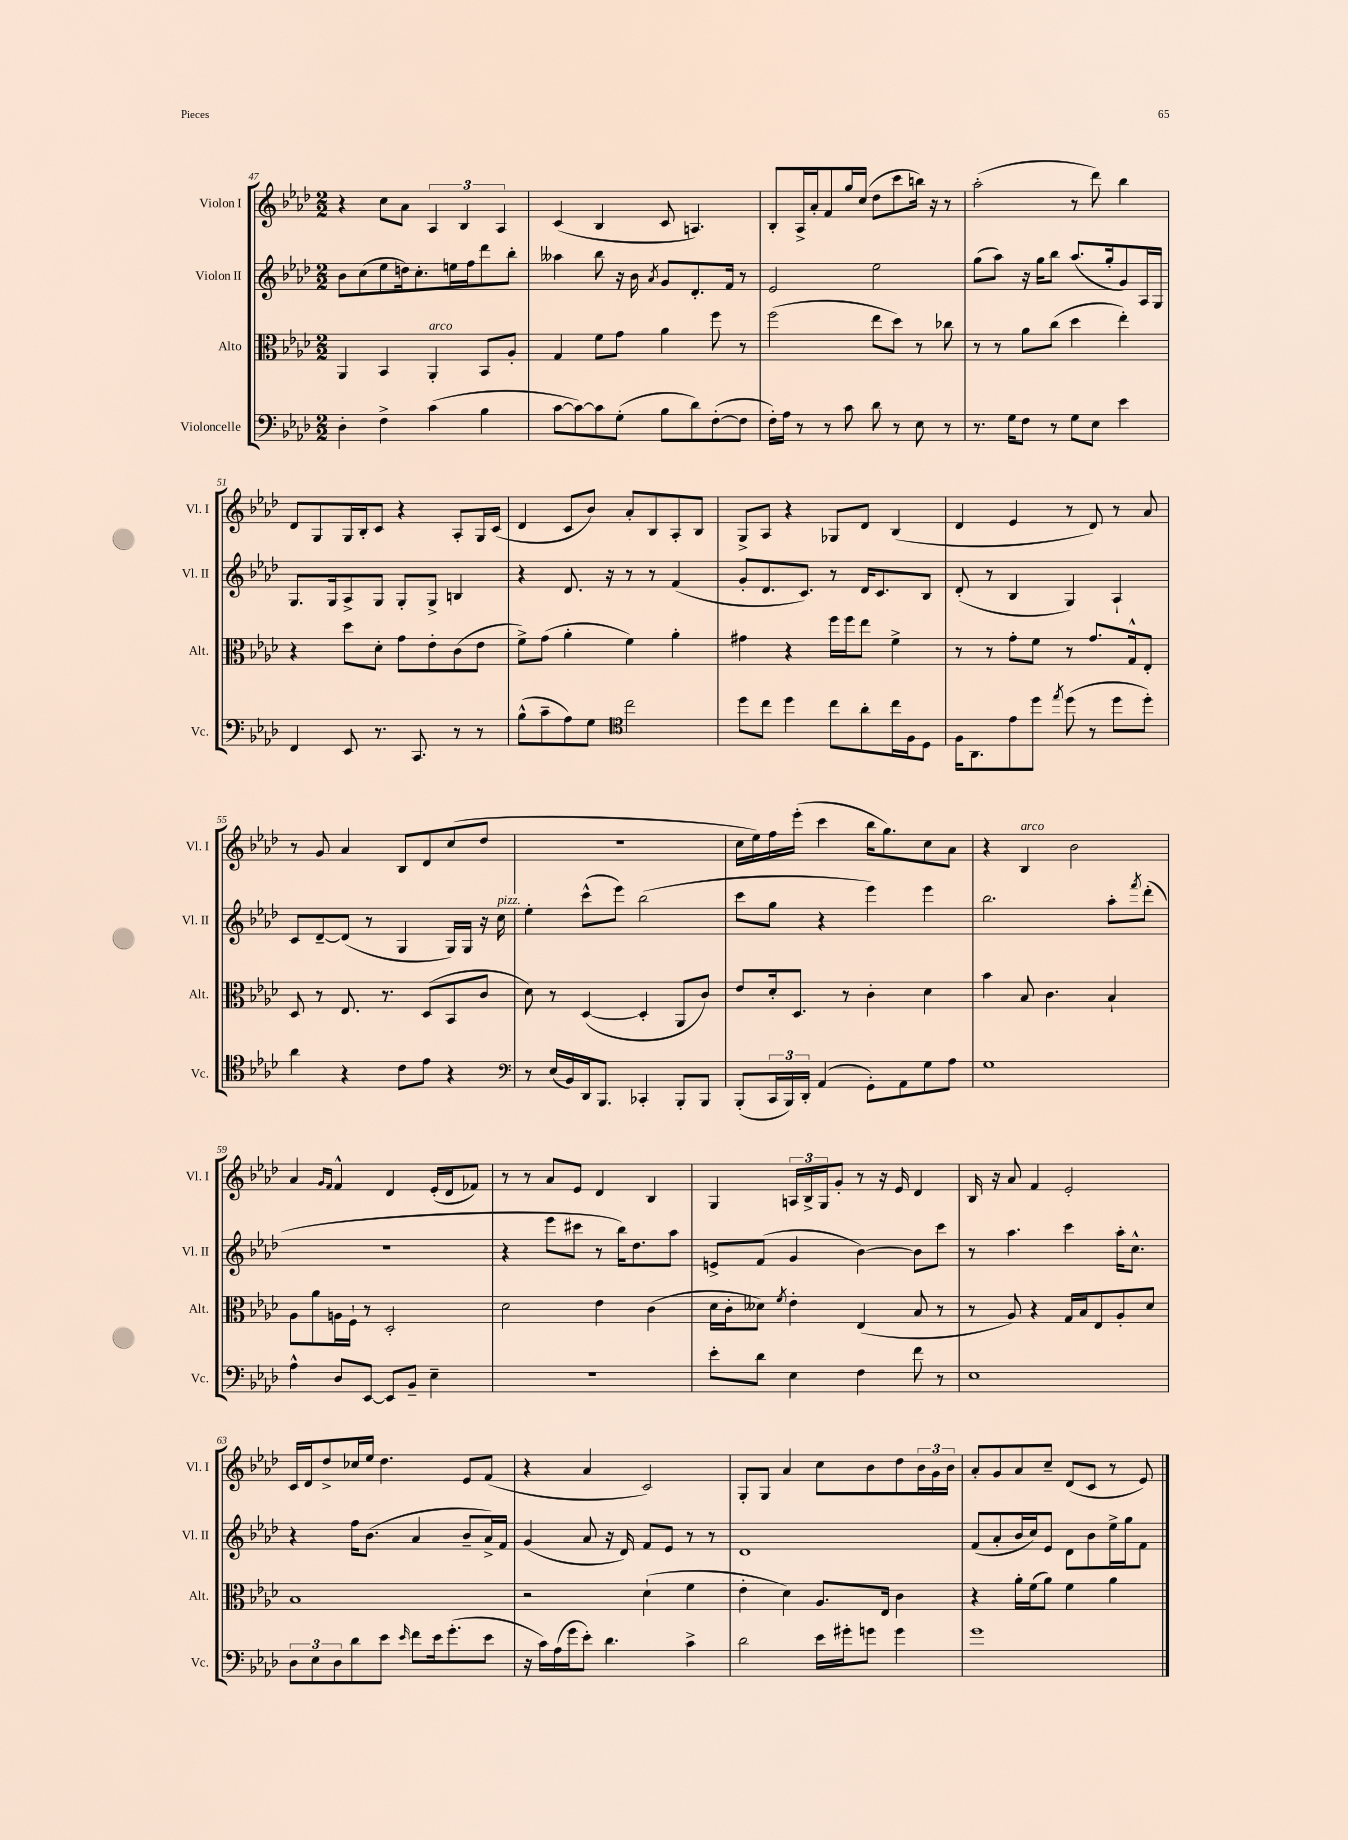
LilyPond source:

<<
\new StaffGroup <<
\new Staff = "s0" \with { instrumentName = "Violon I" shortInstrumentName = "Vl. I" } {
    \clef treble \key aes \major \numericTimeSignature \time 2/2
    r4 c''8 aes'8 \tuplet 3/2 { aes4 bes4 aes4 } |
    c'4( bes4 c'8 a4.) |
    bes8-. aes16-> aes'16-. f'8 g''16 c''16( des''8 c'''8 b''16) r16 r8 |
    aes''2-.( r8 des'''8) bes''4 |
    des'8 g8 g16 bes16-. c'8 r4 aes8-. g16 c'16( |
    des'4 c'8 bes'8) aes'8-. bes8 aes8-. bes8 |
    g8-> aes8 r4 ges8 des'8 bes4( |
    des'4 ees'4 r8 des'8) r8 aes'8 |
    r8 g'8 aes'4 bes8 des'8 c''8( des''8 |
    R1 |
    c''16 ees''16) f''16 ees'''16-.( c'''4 bes''16 g''8.) c''8 aes'8 |
    r4 bes4^\markup { \italic "arco" } bes'2 |
    aes'4 \grace { g'16 f'16 } f'4-^ des'4 ees'16-.( des'16 fes'8) |
    r8 r8 aes'8 ees'8 des'4 bes4 |
    g4 \tuplet 3/2 { a16 bes16-> g16 } g'8-. r8 r16 ees'16 des'4 |
    bes16 r16 aes'8 f'4 ees'2-. |
    c'16 des'16 des''8-> ces''16 ees''16 des''4. ees'8 f'8( |
    r4 aes'4 c'2) |
    g8-. g8 aes'4 c''8 bes'8 des''8 \tuplet 3/2 { bes'16 g'16 bes'16 } |
    aes'8-. g'8 aes'8 c''8-- des'8( c'8 r8 ees'8) \bar "|." |
}
\new Staff = "s1" \with { instrumentName = "Violon II" shortInstrumentName = "Vl. II" } {
    \clef treble \key aes \major \numericTimeSignature \time 2/2
    bes'8 c''8( ees''8 d''16) c''8.-. e''16 f''16 des'''8 bes''8-. |
    aeses''4 bes''8 r16 bes'16 \acciaccatura { aes'8 } g'8 des'8.-. f'16 r8 |
    ees'2 ees''2 |
    g''8( aes''8) r16 g''16 bes''8 aes''8.( g''16-. g'8) aes16 g16 |
    g8. g16 aes8-> g8 g8-. g8-> b4 |
    r4 des'8. r16 r8 r8 f'4( |
    g'8-. des'8. c'8.) r8 des'16 c'8. bes8 |
    des'8-.( r8 bes4 g4) aes4-! |
    c'8 des'8~-- des'8( r8 g4 g16) g16 r16 c''16^\markup { \italic "pizz." } |
    ees''4-. c'''8-^( ees'''8) bes''2( |
    c'''8 g''8 r4 ees'''4) ees'''4 |
    bes''2. aes''8-. \acciaccatura { f'''8 } des'''8-.( |
    R1 |
    r4 ees'''8 cis'''8 r8 bes''16) des''8. aes''8 |
    e'8-> f'8( g'4 bes'4~) bes'8 c'''8 |
    r8 aes''4. c'''4 aes''16-. c''8.-^ |
    r4 f''16 bes'8.( aes'4 bes'8-- aes'16->) f'16 |
    g'4( aes'8 r16 des'16) f'8 ees'8 r8 r8 |
    des'1 |
    f'8( aes'8-. bes'16 c''16) ees'8 des'8 bes'8 ees''16-> g''16 f'8 \bar "|." |
}
\new Staff = "s2" \with { instrumentName = "Alto" shortInstrumentName = "Alt." } {
    \clef alto \key aes \major \numericTimeSignature \time 2/2
    aes,4 bes,4 aes,4-.^\markup { \italic "arco" } bes,8 aes8-. |
    g4 f'8 g'8 aes'4 f''8 r8 |
    f''2( ees''8 des''8) r8 ces''8 |
    r8 r8 aes'8 c''8( des''4 ees''4-.) |
    r4 des''8 des'8-. g'8 ees'8-. c'8( ees'8 |
    f'8->) g'8( aes'4-. f'4) aes'4-. |
    gis'4 r4 f''16 f''16 ees''8 f'4-> |
    r8 r8 g'8-. f'8 r8 g'8. g16-^ ees8-. |
    des8 r8 ees8. r8. des8( bes,8 c'8 |
    des'8) r8 des4~( des4-. aes,8 c'8) |
    ees'8 des'16-. des8. r8 c'4-. des'4 |
    bes'4 bes8 c'4. bes4-! |
    aes8 aes'8 a16 f16-! r8 des2-. |
    des'2 ees'4 c'4( |
    des'16 c'16-. deses'8) \acciaccatura { f'8 } ees'4-. ees4( bes8 r8 |
    r8 aes8) r4 g16 bes16 ees8 aes8-. des'8 |
    bes1 |
    r2 des'4-!( f'4 |
    ees'4-. des'4) aes8. ees16 c'4 |
    r4 aes'16-. f'16( aes'8) f'4 aes'4 \bar "|." |
}
\new Staff = "s3" \with { instrumentName = "Violoncelle" shortInstrumentName = "Vc." } {
    \clef bass \key aes \major \numericTimeSignature \time 2/2
    des4-. f4-> c'4( bes4 |
    c'8~ c'8~) c'8 g8-.( bes8 des'8) f8~-.( f8 |
    f16-.) aes16 r8 r8 c'8 des'8 r8 ees8 r8 |
    r8. g16 f8 r8 g8 ees8 ees'4 |
    f,4 ees,8 r8. c,8. r8 r8 |
    bes8-^( c'8-- aes8) g8 \clef tenor c''2 |
    des''8 c''8 des''4 c''8 aes'8-. c''16 f16 des8 |
    f16 aes,8. ees'8 des''8 \acciaccatura { ees''8 } des''8( r8 des''8 des''8-.) |
    aes'4 r4 c'8 ees'8 r4 |
    \clef bass r8 ees16( bes,16) des,16 bes,,8. ces,4-. bes,,8-. bes,,8 |
    bes,,8-.( \tuplet 3/2 { c,16 bes,,16) des,16-. } aes,4( g,8-.) aes,8 g8 aes8 |
    g1 |
    aes4-^ des8 ees,8~ ees,8 bes,8-- ees4-- |
    R1 |
    ees'8-. des'8 ees4 f4 f'8 r8 |
    ees1 |
    \tuplet 3/2 { des8 ees8 des8 } des'8 ees'8 \grace { ees'16 } f'8 ees'16 g'8.-.( ees'8 |
    r16 c'16) aes16( g'16 ees'8-.) des'4. c'4-> |
    des'2 ees'16 gis'16-. g'8 g'4 |
    g'1 \bar "|." |
}
>>
>>
\layout { \context { \Score currentBarNumber = #47 } }
